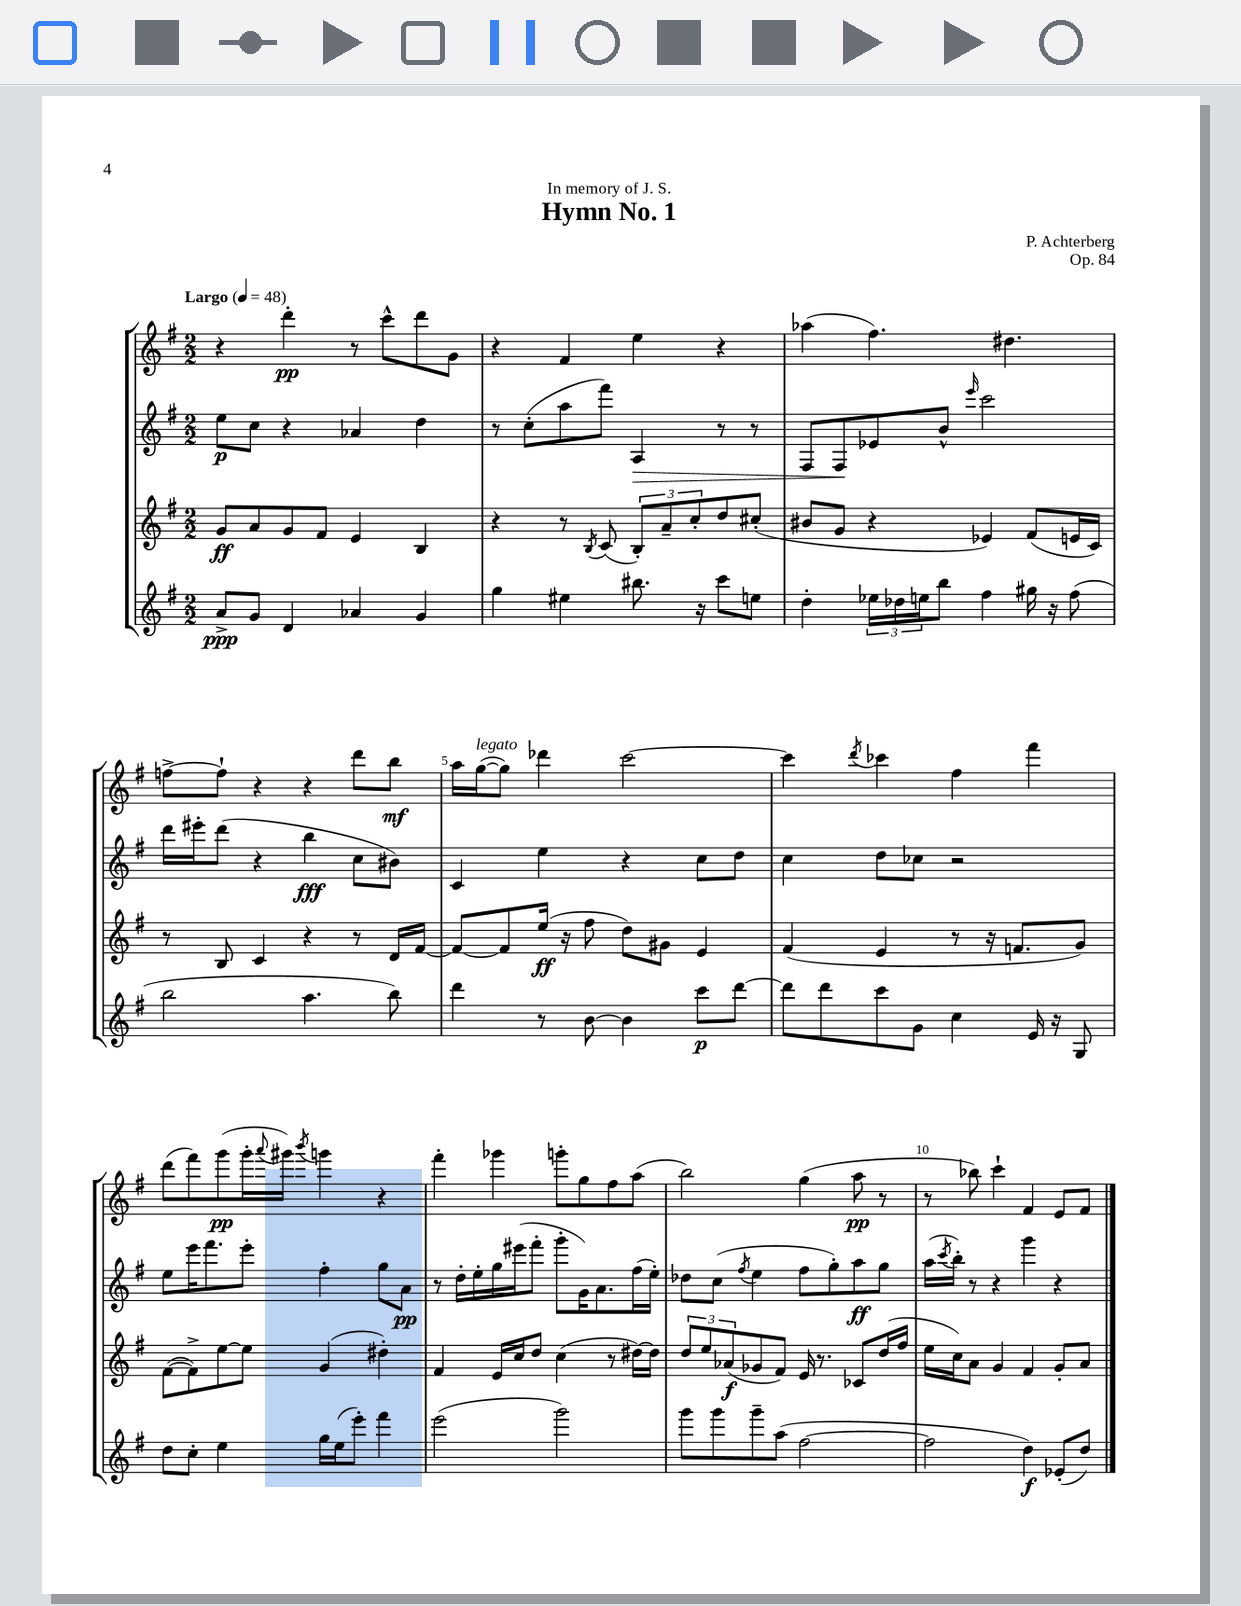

**kern	**dynam	**kern	**dynam	**kern	**dynam	**kern	**dynam
*part4	*part4	*part3	*part3	*part2	*part2	*part1	*part1
*staff4	*staff4	*staff3	*staff3	*staff2	*staff2	*staff1	*staff1
*clefG2	*	*clefG2	*	*clefG2	*	*clefG2	*
*k[f#]	*	*k[f#]	*	*k[f#]	*	*k[f#]	*
*M2/2	*	*M2/2	*	*M2/2	*	*M2/2	*
*MM48	*	*MM48	*	*MM48	*	*MM48	*
=1	=1	=1	=1	=1	=1	=1	=1
!	!	!	!	!	!	!LO:TX:a:B:t=Largo	!
8a^/L	ppp	8g/L	ff	8ee\L	p	4r	.
8g/J	.	8a/	.	8cc\J	.	.	.
4d/	.	8g/	.	4r	.	4ddd'\	pp
.	.	8f#/J	.	.	.	.	.
4a-X/	.	4e/	.	4a-X/	.	8r	.
.	.	.	.	.	.	8ccc^^\L	.
4g/	.	4B/	.	4dd\	.	8ddd\	.
.	.	.	.	.	.	8g\J	.
=2	=2	=2	=2	=2	=2	=2	=2
4gg\	.	4r	.	8r	.	4r	.
.	.	.	.	(8cc'\L	.	.	.
4ee#X\	.	8r	.	8aa\	.	4f#/	.
.	.	8qB/	.	.	.	.	.
.	.	(8c/	.	8fff#\J)	.	.	.
!	!	!	!	!	!LO:HP:b	!	!
8.bb#X\	.	12B'/L)	.	4A/	>	4ee\	.
.	.	12a~/	.	.	.	.	.
.	.	12cc'/	.	.	.	.	.
16r	.	.	.	.	.	.	.
8ccc\L	.	8dd/	.	8r	.	4r	.
8een\J	.	(8cc#X'/J	.	8r	.	.	.
=3	=3	=3	=3	=3	=3	=3	=3
4dd'\	.	8b#X/L	.	8F#/L	.	(4aa-X\	.
.	.	8g/J	.	8F#/	.	.	.
24ee-X\LL	.	4r	.	8e-X/	]	4.ff#\)	.
24dd-X\	.	.	.	.	.	.	.
24een\J	.	.	.	.	.	.	.
8bb\J	.	.	.	8b^^/J	.	.	.
.	.	.	.	16qqeee/	.	.	.
4ff#\	.	4e-X/)	.	2ccc\	.	.	.
.	.	.	.	.	.	4.dd#X\	.
16gg#X\	.	(8f#/L	.	.	.	.	.
16r	.	.	.	.	.	.	.
(8ff#\	.	16en/L	.	.	.	.	.
.	.	16c/JJ)	.	.	.	.	.
!!LO:LB:g=z
=4	=4	=4	=4	=4	=4	=4	=4
2bb\	.	8r	.	16ddd\LL	.	[8ffn^\L	.
.	.	.	.	16eee#X'\J	.	.	.
.	.	8B/	.	(8ddd\J	.	8ff`\J]	.
.	.	4c/	.	4r	.	4r	.
4.aa\	.	4r	.	4bb\	fff	4r	.
.	.	8r	.	8cc\L	.	8ddd\L	.
8bb\)	.	16d/LL	.	8b#X\J)	.	8bb\J	mf
.	.	[16f#/JJ	.	.	.	.	.
=5	=5	=5	=5	=5	=5	=5	=5
4ddd\	.	8f#/L_	.	4c/	.	16aa\LL	.
!	!	!	!	!	!	!LO:TX:a:i:t=legato	!
.	.	.	.	.	.	([16gg\J	.
.	.	8f#/]	.	.	.	8gg\J])	.
8r	.	(16ee/Jk	ff	4ee\	.	4ddd-X\	.
.	.	16r	.	.	.	.	.
[8b\	.	8ff#\	.	.	.	.	.
4b\]	.	8dd\L)	.	4r	.	[2ccc\	.
.	.	8g#X\J	.	.	.	.	.
8ccc\L	p	4e/	.	8cc\L	.	.	.
[8ddd\J	.	.	.	8dd\J	.	.	.
=6	=6	=6	=6	=6	=6	=6	=6
8ddd\L]	.	(4f#/	.	4cc\	.	4ccc\]	.
8ddd\	.	.	.	.	.	.	.
.	.	.	.	.	.	8qddd/	.
8ccc\	.	4e/	.	8dd\L	.	4ccc-X\	.
8g\J	.	.	.	8cc-X\J	.	.	.
4cc\	.	8r	.	2r	.	4ff#\	.
.	.	16r	.	.	.	.	.
.	.	8.fn/L	.	.	.	.	.
16e/	.	.	.	.	.	4fff#\	.
16r	.	.	.	.	.	.	.
8G/	.	8g/J)	.	.	.	.	.
!!LO:LB:g=z
=7	=7	=7	=7	=7	=7	=7	=7
8dd\L	.	([8f#\L	.	8ee\L	.	(8ddd\L	.
8cc'\J	.	8f#^\])	.	16eee\K	.	8fff#\)	.
.	.	.	.	8.fff#\	.	.	.
4ee\	.	[8ee\	.	.	.	(8ggg\	pp
.	.	8ee\J]	.	8eee'\J	.	16ggg'\L	.
.	.	.	.	.	.	8qqaaa/	.
.	.	.	.	.	.	16ggg#X\JJ)	.
.	.	.	.	.	.	8qbbb/	.
16gg\LL	.	(4g/	.	4ff#'\	.	4gggn\	.
(16ee\J	.	.	.	.	.	.	.
8eee'\J)	.	.	.	.	.	.	.
4fff#\	.	4dd#X'\)	.	8gg\L	.	4r	.
.	.	.	.	8a\J	pp	.	.
=8	=8	=8	=8	=8	=8	=8	=8
(2eee\	.	4f#/	.	8r	.	4fff#'\	.
.	.	.	.	16dd'\LL	.	.	.
.	.	.	.	16ee'\	.	.	.
.	.	16e/LL	.	16gg\	.	4ggg-X\	.
.	.	16cc/J	.	(16eee#X\J	.	.	.
.	.	8dd/J	.	8fff#'\J	.	.	.
2ggg\)	.	(4cc\	.	8ggg'\L	.	8gggn'\L	.
.	.	.	.	16g\K)	.	8gg\	.
.	.	.	.	8.a\	.	.	.
.	.	8r	.	.	.	8ff#\	.
.	.	[16dd#X\LL)	.	(16ff#\L	.	(8aa\J	.
.	.	16dd#\JJ]	.	16ee'\JJ)	.	.	.
=9	=9	=9	=9	=9	=9	=9	=9
8ggg\L	.	12dd/L	.	8dd-X\L	.	2bb\)	.
.	.	12ee/	.	.	.	.	.
8ggg\	.	.	.	(8cc\J	.	.	.
.	.	(12a-X/	f	.	.	.	.
.	.	.	.	8qff#/	.	.	.
8ggg~\	.	8g-X/	.	4ee\	.	.	.
(8aa\J	.	8f#/J)	.	.	.	.	.
[2ff#\	.	16e/	.	8ff#\L	.	(4gg\	.
.	.	8.r	.	.	.	.	.
.	.	.	.	8gg'\)	.	.	.
.	.	8c-X/L	.	8aa\	ff	8aa\	pp
.	.	(16dd/L	.	8gg\J	.	8r	.
.	.	16ff#/JJ	.	.	.	.	.
=10	=10	=10	=10	=10	=10	=10	=10
2ff#\]	.	16ee\LL	.	(16aa\LL	.	8r	.
.	.	.	.	8qccc/	.	.	.
.	.	16cc\J)	.	16bb'\JJ)	.	.	.
.	.	8a\J	.	8r	.	8bb-X\)	.
.	.	4g/	.	4r	.	4ccc`\	.
4dd\)	f	4f#/	.	4ggg\	.	4f#/	.
(8e-X'/L	.	8g'/L	.	4r	.	8e/L	.
8dd/J)	.	8a/J	.	.	.	8f#/J	.
==	==	==	==	==	==	==	==
*-	*-	*-	*-	*-	*-	*-	*-
